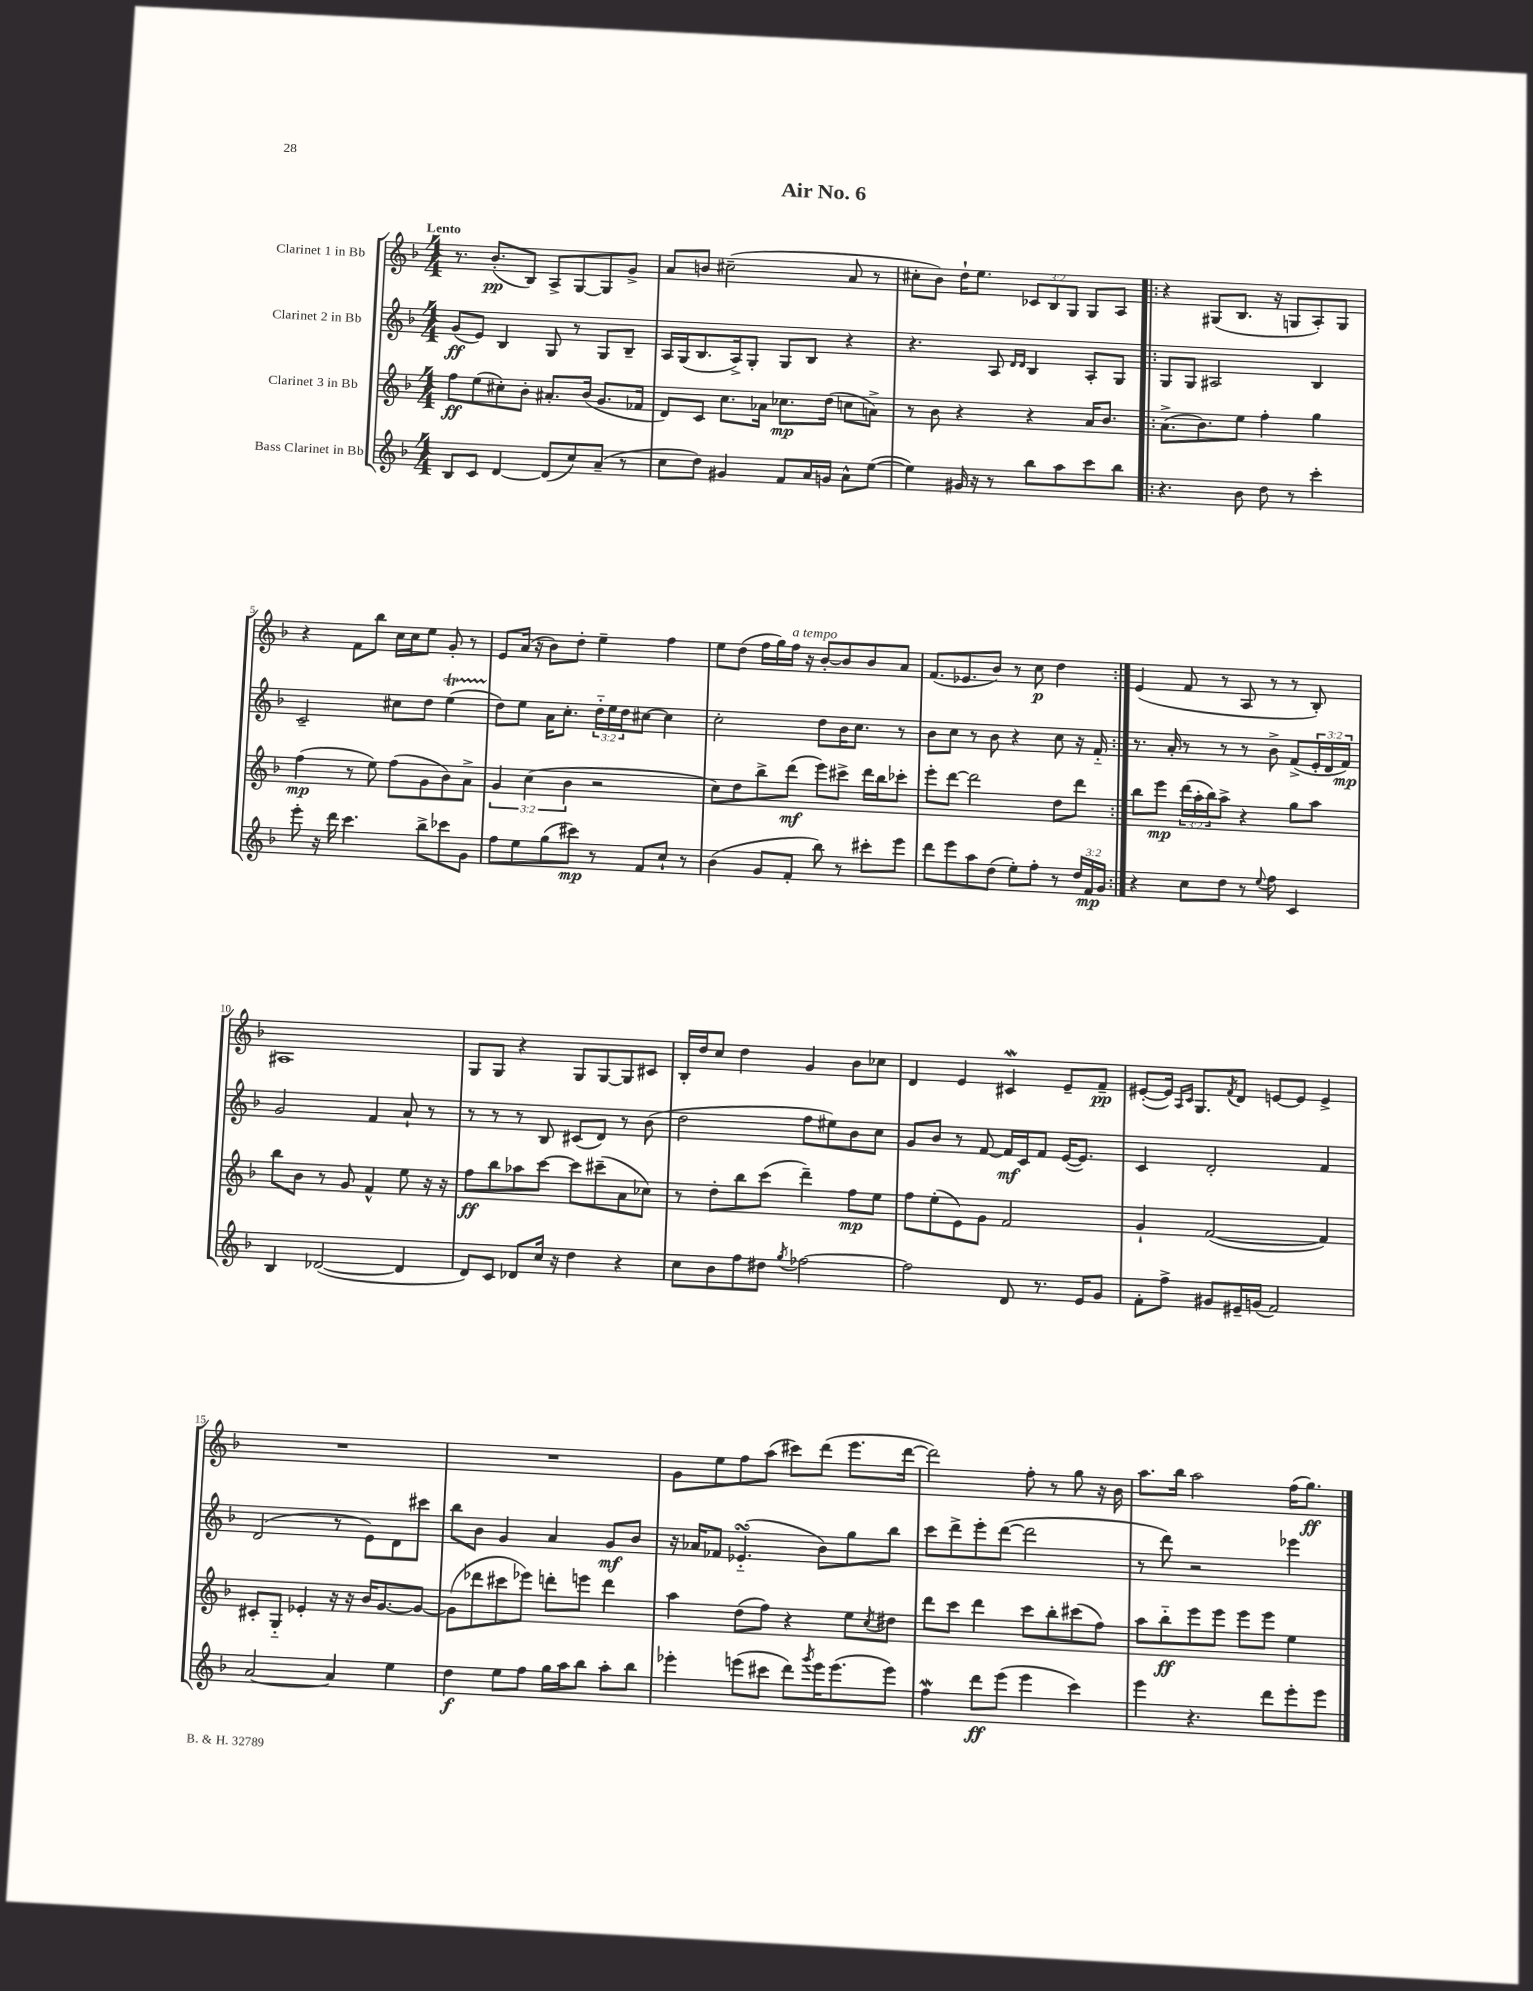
\header { title = "Air No. 6" }
<<
\new StaffGroup <<
\new Staff = "s0" \with { instrumentName = "Clarinet 1 in Bb" } {
    \clef treble \key f \major \numericTimeSignature \time 4/4 \override Staff.TupletNumber.text = #tuplet-number::calc-fraction-text \tempo "Lento"
    r8. bes'8.-.\pp( bes8) a8-> g8~ g8 g'8-> |
    a'8 b'8 cis''2--( a'8 r8 |
    cis''8-. bes'8) d''16-! e''8. \tuplet 3/2 { ces'8 bes8 g8 } g8 a8 |
    \repeat volta 2 { r4 gis8( bes8. r16 g8 a8-.) g8 |
    r4 f'8 bes''8 c''16 c''16 e''8 g'8-. r8 |
    e'8 a'16( r16 bes'8) d''8-. e''4-- f''4 |
    e''8 d''8( f''16 g''16) f''16^\markup { \italic "a tempo" } r16 bes'8~-. bes'8 bes'8 a'8 |
    f'8.( ees'8. bes'8) r8 c''8\p d''4 | }
    e'4( f'8 r8 a8 r8 r8 bes8-.) |
    ais1 |
    g8 g8 r4 g8 g8~ g8 cis'8 |
    bes16-. d''16 c''8 d''4 g'4 bes'8 ces''8 |
    d'4 e'4 cis'4\mordent e'8-- f'8--\pp |
    eis'8~-.( eis'16) \grace { a16 c'16 } g8. \acciaccatura { f'8 } d'8 e'8~ e'8 e'4-> |
    R1 |
    R1 |
    g'8 e''8 f''8 a''8( cis'''8) d'''8( e'''8. d'''16~ |
    d'''2) f''8-. r8 g''8 r16 bes'16 |
    a''8. bes''16 a''2 f''16( g''8.\ff) \bar "|." |
}
\new Staff = "s1" \with { instrumentName = "Clarinet 2 in Bb" } {
    \clef treble \key f \major \numericTimeSignature \time 4/4 \override Staff.TupletNumber.text = #tuplet-number::calc-fraction-text
    g'8\ff( e'8) bes4 g8 r8 g8 bes8-- |
    a16 g16( bes8. a16->) g8-. g8 bes8 r4 |
    r4. a8 \grace { d'16 d'16 } bes4 a8-. g8 |
    \repeat volta 2 { g8 g8 ais2 bes4 |
    c'2-- cis''8 d''8 e''4\startTrillSpan( |
    d''8\stopTrillSpan) e''8 a'16 c''8.-. \tuplet 3/2 { d''16-_ e''16 d''16 } cis''8~ cis''4 |
    c''2-. d''8 bes'16 c''8. r8 |
    bes'8 c''8 r8 bes'8 r4 c''8 r16 f'16-_ | }
    r8. a'16-. r8 r8 r8 bes'8-> f'8->( \tuplet 3/2 { e'16-. d'16 f'16\mp) } |
    g'2 f'4 a'8-! r8 |
    r8 r8 r8 bes8 cis'8( d'8) r8 bes'8( |
    d''2 f''8 eis''8) bes'8 c''8 |
    g'8 bes'8 r8 f'8~ f'16\mf c'16 f'8 e'16~( e'8.) |
    c'4 d'2-. f'4 |
    d'2( r8 e'8) d'8 cis'''8 |
    bes''8 bes'8 g'4 a'4 g'8\mf bes'8 |
    r16 aes'16 fes'8 ees'4.-_\turn( bes'8) g''8 bes''8 |
    c'''8 d'''8-> e'''8-. d'''8~( d'''2 |
    r8 d'''8) r2 ees'''4 \bar "|." |
}
\new Staff = "s2" \with { instrumentName = "Clarinet 3 in Bb" } {
    \clef treble \key f \major \numericTimeSignature \time 4/4 \override Staff.TupletNumber.text = #tuplet-number::calc-fraction-text
    f''8\ff e''8( cis''8-.) bes'8-. ais'8.-. bes'16( g'8. fes'16 |
    d'8) c'8 c''8. aes'16 ces''8.\mp d''16( c''8 a'8->) |
    r8 bes'8 r4 r4 a'16 bes'8. |
    \repeat volta 2 { a'8.->( bes'8.) e''8 f''4-. g''4 |
    f''4\mp( r8 e''8) f''8( g'8 bes'8) a'8-> |
    \tuplet 3/2 { g'4 c''4( bes'4 } r2 |
    c''8) d''8 bes''8-> d'''8\mf( e'''8) cis'''8-> d'''16 bes''16 ces'''8-. |
    e'''8-. d'''8~ d'''2 d''8 d'''8 | }
    bes''8 e'''8\mp \tuplet 3/2 { d'''16( a''16-. bes''16) } a''8-> r4 g''8 a''8 |
    bes''8 bes'8 r8 g'8 f'4-^ e''8 r16 r16 |
    f''8\ff bes''8 aes''8 c'''8~ c'''8 cis'''8--( a'8 ces''8) |
    r8 d''8-. bes''8 c'''8( d'''4--) f''8\mp e''8 |
    f''8 e''8-.( e'8) g'8 f'2 |
    g'4-! f'2~( f'4) |
    cis'8-. g8-_ ees'4-. r16 r16 bes'16 g'8.~ g'8~ |
    g'8( des'''8 cis'''8 ees'''8) d'''8-. e'''8 d'''4 |
    a''4 d''8( f''8) r4 e''8 \acciaccatura { c''8 } dis''8 |
    d'''8 c'''8 d'''4 c'''8 bes''8-. cis'''8( f''8) |
    a''8 bes''8-_\ff e'''8 e'''8 e'''8 e'''8 e''4 \bar "|." |
}
\new Staff = "s3" \with { instrumentName = "Bass Clarinet in Bb" } {
    \clef treble \key f \major \numericTimeSignature \time 4/4 \override Staff.TupletNumber.text = #tuplet-number::calc-fraction-text
    bes8 c'8 d'4~ d'8( c''8) a'8--( r8 |
    c''8 d''8) gis'4 f'8 a'16 g'16 a'8-^ e''8~( |
    e''4) gis'16 r16 r8 bes''8 a''8 c'''8 bes''8 |
    \repeat volta 2 { r4. bes'8 d''8 r8 c'''4-. |
    e'''8-. r16 d'''16 c'''4. bes''8-> ces'''8 g'8 |
    f''8 e''8 g''8( cis'''8\mp) r8 f'8 c''8-! r8 |
    bes'4( g'8 f'8-. bes''8) r8 cis'''8-. e'''8 |
    d'''8 e'''8 a''8 d''8( e''8-.) f''8-. r8 \tuplet 3/2 { d''16 f'16\mp g'16 } | }
    r4 c''8 d''8 r8 \appoggiatura { e''8 } f''8 c'4 |
    bes4 des'2~( des'4 |
    d'8) c'8 des'8 c''16 r16 d''4 r4 |
    c''8 bes'8 f''8 dis''8 \acciaccatura { g''8 } fes''2~ |
    fes''2 d'8 r8. e'16 g'8 |
    f'8-. f''8-> gis'8 eis'16-- g'16( f'2) |
    a'2~ a'4 e''4 |
    d''4\f e''8 f''8 g''16 a''16 bes''8 a''8-. bes''8 |
    ees'''4-. e'''8( cis'''8 d'''8) \acciaccatura { g'''8 } e'''16 e'''8.( e'''8) |
    f''4\mordent d'''8\ff e'''8( e'''4 c'''4) |
    e'''4 r4. d'''8 e'''8-. e'''8 \bar "|." |
}
>>
>>
